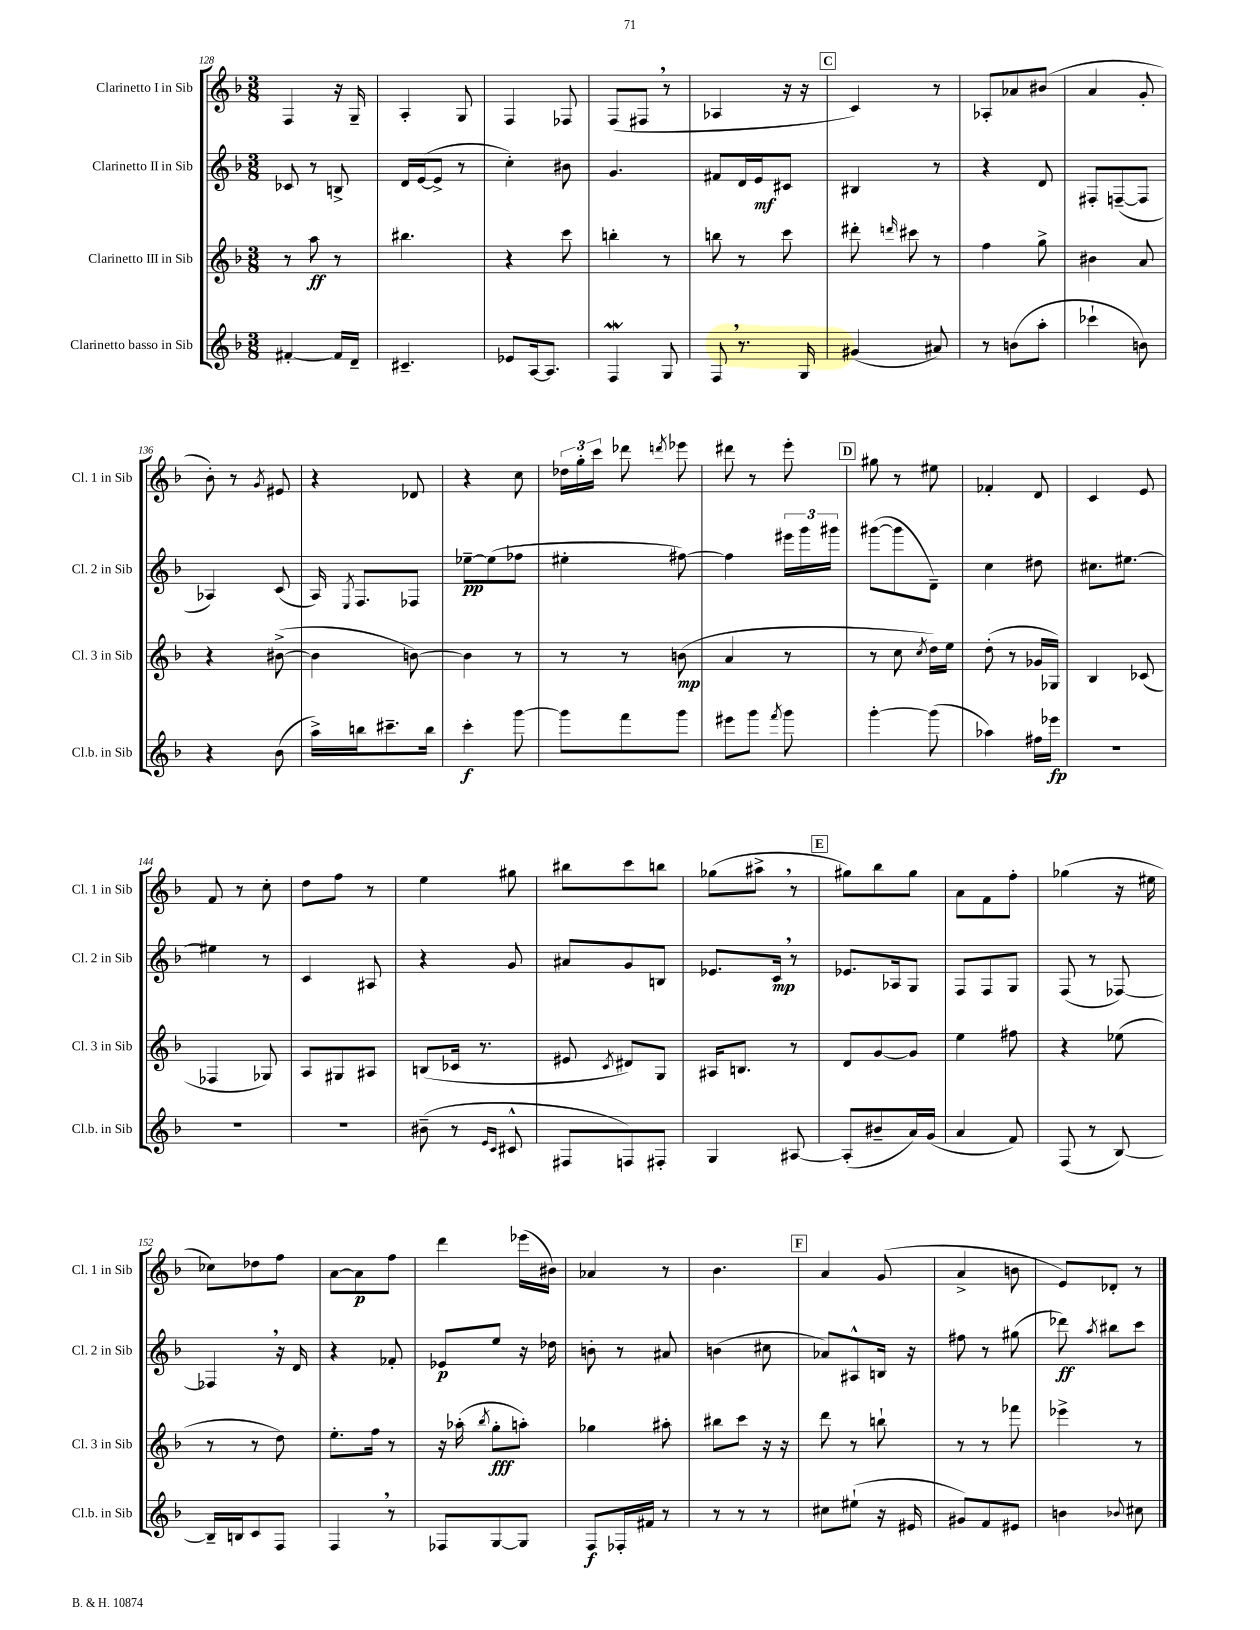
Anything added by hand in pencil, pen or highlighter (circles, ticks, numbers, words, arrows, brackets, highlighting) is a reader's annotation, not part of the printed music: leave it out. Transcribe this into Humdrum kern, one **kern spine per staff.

**kern	**kern	**kern	**kern
*staff4	*staff3	*staff2	*staff1
*clefG2	*clefG2	*clefG2	*clefG2
*k[b-]	*k[b-]	*k[b-]	*k[b-]
*M3/8	*M3/8	*M3/8	*M3/8
[4f#'	8r	8c-	4F
.	8aa	8r	.
16f#]	8r	8B^	16r
16d~	.	.	16G~
=	=	=	=
4.c#~	4.bb#	16d	4A'
.	.	([16e	.
.	.	8e^]	.
.	.	8r	8G
=	=	=	=
8e-	4r	4cc')	4F
[16A	.	.	.
8.A]	.	.	.
.	8ccc	8b#	8F-
=	=	=	=
4F	4bb'	4.g	(8F
.	.	.	8F#
8G	8r	.	8r
=	=	=	=
8F	8bb	8f#	4A-
8.r	8r	16d	.
.	.	16e	.
.	8ccc	8c#	16r
16G	.	.	16r
=	=	=	=
(4g#	8ddd#'	4B#	4c)
.	16qqddd	.	.
.	8ccc#	.	.
8a#)	8r	8r	8r
=	=	=	=
8r	4ff	4r	8A-'
(8b	.	.	8a-
8aa'	8gg^	8d	(8b#
=	=	=	=
4ccc-`	4b#	8F#'	4a
.	.	([8F~	.
8b)	8a	8F]	8g'
=	=	=	=
4r	4r	4A-)	8b-')
.	.	.	8r
.	.	.	8qg
(8b-	([8b#^	(8c	8e#
=	=	=	=
16aa^)	4b#]	16A)	4r
.	.	8qE	.
16bb	.	8.F	.
8.ccc#~	.	.	.
.	[8b)	8F-	8d-
16bb	.	.	.
=	=	=	=
4ccc'	4b]	[8ee-~	4r
.	.	(8ee-]	.
[8ggg	8r	8ff-	8cc
=	=	=	=
8ggg]	8r	4ee#'	24dd-
.	.	.	24gg'
.	.	.	24ccc
8fff	8r	.	8ddd-
.	.	.	8qddd
8ggg	(8b	[8ff#)	8eee-
=	=	=	=
8eee#	4a	4ff#]	8ddd#
8ggg	.	.	8r
8qfff	.	.	.
8ggg	8r	24eee#	8eee'
.	.	24ggg	.
.	.	24ggg#	.
=	=	=	=
[4ggg'	8r	([8ggg#	8gg#
.	8cc	8ggg#]	8r
.	8qcc	.	.
(8ggg]	16dd)	8d~)	8ee#
.	16ee	.	.
=	=	=	=
4aa-)	(8dd'	4cc	4f-'
.	8r	.	.
16ff#	16g-	8dd#	8d
16eee-	16G-)	.	.
=	=	=	=
4.r	4B-	8.cc#	4c
.	.	[8.ee#	.
.	(8c-	.	8e
=	=	=	=
4.r	4F-	4ee#]	8f
.	.	.	8r
.	8G-)	8r	8cc'
=	=	=	=
4.r	8A	4c	8dd
.	8G#	.	8ff
.	8A#	8A#	8r
=	=	=	=
(8b#~	(8B	4r	4ee
8r	16c-	.	.
.	8.r	.	.
16qqe	.	.	.
16qqc	.	.	.
8c#^^	.	8g	8gg#
=	=	=	=
8F#	8e#	8a#	8bb#
.	8qc	.	.
8F)	8d#)	8g	8ccc
8F#'	8G	8B	8bb
=	=	=	=
4G	16A#	8.e-	(8gg-
.	8.B	.	.
.	.	.	8aa#^
.	.	16c	.
[8A#	8r	8r	8r
=	=	=	=
(8A#']	8d	8.e-	8gg#)
8b#~	[8g	.	8bb-
.	.	16A-	.
16a)	8g]	8G	8gg#
(16g	.	.	.
=	=	=	=
4a	4ee	8F	8a
.	.	8F	8f
8f)	8ff#	8G	8ff'
=	=	=	=
(8F	4r	(8F	(4gg-
8r	.	8r	.
[8B-)	(8ee-	[8F-)	16r
.	.	.	16ee#
=	=	=	=
16B-~]	8r	4F-]	8cc-)
16B	.	.	.
8c	8r	.	8dd-
8F	8dd)	16r	8ff
.	.	16d	.
=	=	=	=
4F	8.ee'	4r	[8a
.	.	.	8a]
.	16ff	.	.
8r	8r	8f-'	8ff
=	=	=	=
8F-	16r	8e-	4ddd
.	(16aa-'	.	.
.	8qbb-	.	.
[8G	8gg'	8ee	.
8G]	8aa')	16r	(16eee-
.	.	16dd-	16b#)
=	=	=	=
8F	4gg-	8b'	4a-
16F-'	.	8r	.
16f#	.	.	.
8r	8aa#'	8a#	8r
=	=	=	=
8r	8bb#	(4b	4.b-
8r	8ccc	.	.
8r	16r	8cc#	.
.	16r	.	.
=	=	=	=
8cc#	8ddd	8a-)	4a
(8ee#`	8r	8A#^^	.
16r	8bb`	16B	(8g
16e#	.	16r	.
=	=	=	=
8g#)	8r	8ff#	4a^
8f	8r	8r	.
8e#	8fff-	(8gg#	8b
=	=	=	=
4b	4eee-^	8ddd-)	8e)
.	.	8qaa	.
.	.	8bb#	8d-'
8qqb-	.	.	.
8cc#	8r	8ccc	8r
==	==	==	==
*-	*-	*-	*-
